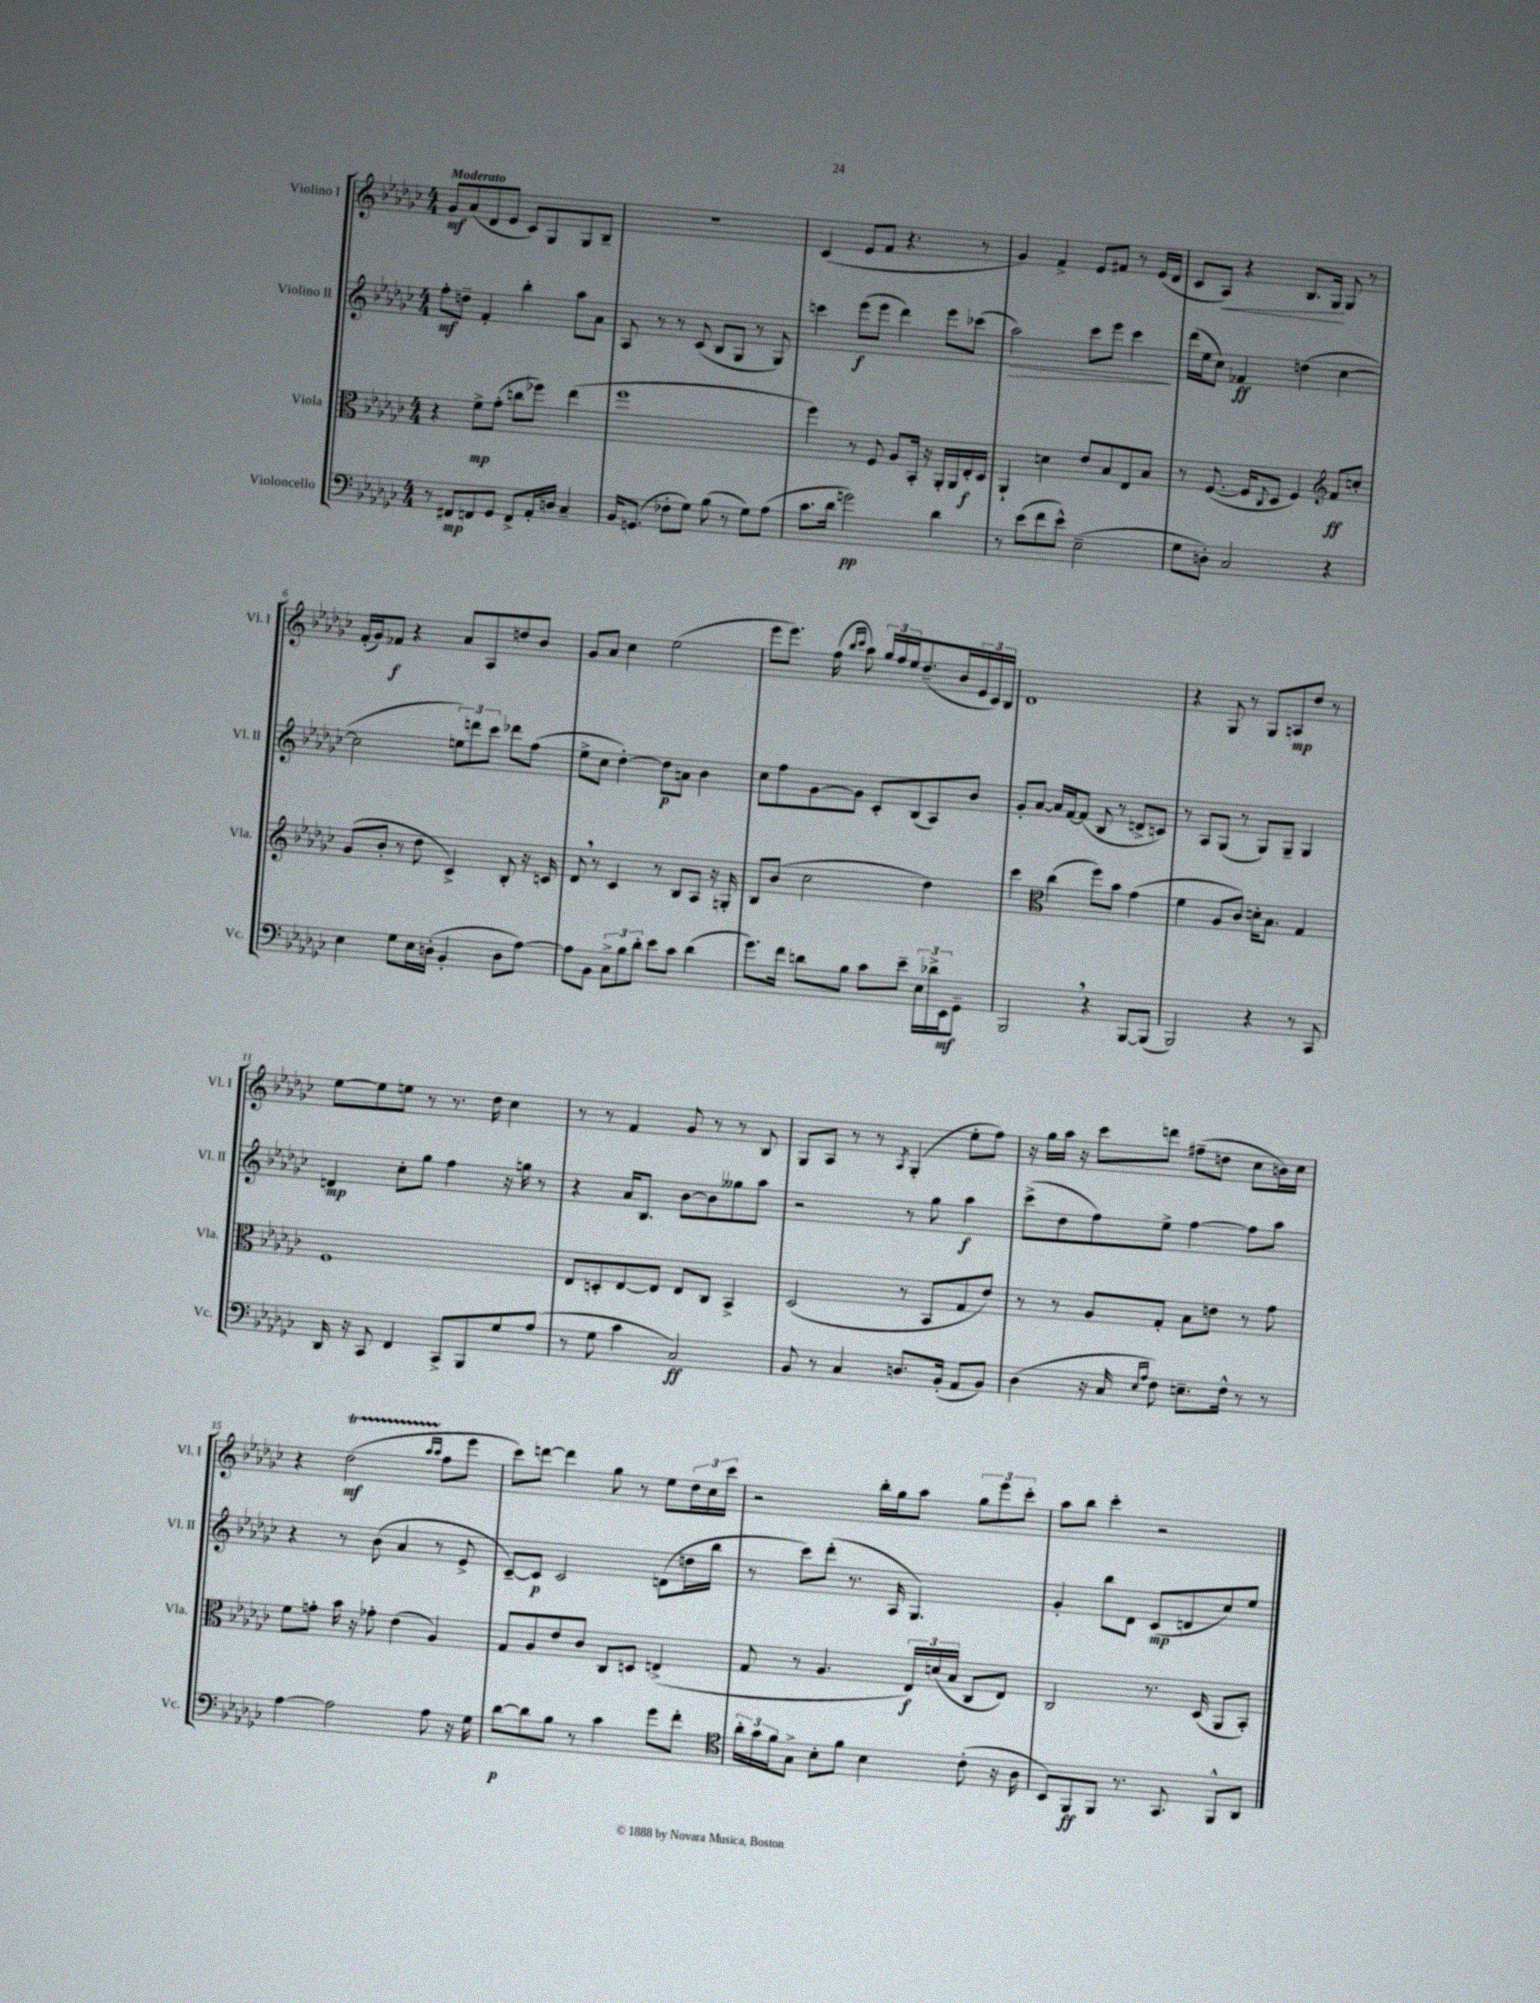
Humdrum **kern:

**kern	**dynam	**kern	**dynam	**kern	**dynam	**kern	**dynam
*part4	*part4	*part3	*part3	*part2	*part2	*part1	*part1
*staff4	*staff4	*staff3	*staff3	*staff2	*staff2	*staff1	*staff1
*I"Violoncello	*	*I"Viola	*	*I"Violino II	*	*I"Violino I	*
*I'Vc.	*	*I'Vla.	*	*I'Vl. II	*	*I'Vl. I	*
*clefF4	*	*clefC3	*	*clefG2	*	*clefG2	*
*k[b-e-a-d-g-c-]	*	*k[b-e-a-d-g-c-]	*	*k[b-e-a-d-g-c-]	*	*k[b-e-a-d-g-c-]	*
*M4/4	*	*M4/4	*	*M4/4	*	*M4/4	*
=1	=1	=1	=1	=1	=1	=1	=1
!	!	!	!	!	!	!LO:TX:a:B:t=Moderato	!
8r	.	4r	.	8ff'\L	mf	8g-/L	mf
8FF#X/L	mp	.	.	8ddn~\J	.	(8a-/	.
8FFn/	.	8f^\L	mp	4f'/	.	8d-/	.
8GG-/J	.	(8g-'\J	.	.	.	8e-/J	.
8FF^/L	.	8ccn\L	.	4bb-'\	.	8c-/L)	.
16AA-'/L	.	8ff-X\J)	.	.	.	8G-/	.
16Dn/JJ	.	.	.	.	.	.	.
4C-~/	.	(4ee-\	.	8aa-\L	.	8G-/	.
.	.	.	.	8a-\J	.	8B-~/J	.
=2	=2	=2	=2	=2	=2	=2	=2
16BB-/KL	.	1ff	.	8A-/	.	1r	.
(8.GGn/J	.	.	.	.	.	.	.
.	.	.	.	8r	.	.	.
8F-X'\L	.	.	.	8r	.	.	.
8G-\J)	.	.	.	(8c-/	.	.	.
(8B-\	.	.	.	8B-/L	.	.	.
8r	.	.	.	8G-/J	.	.	.
8G-\L)	.	.	.	8r	.	.	.
(8A-\J	.	.	.	8G-/)	.	.	.
=3	=3	=3	=3	=3	=3	=3	=3
8.c-\L	.	4ff\)	.	4cccn\	.	(4c-/	.
16d-\Jk	.	.	.	.	.	.	.
2gn\)	pp	8r	.	(8eee-\L	f	8e-/L	.
.	.	8F/	.	8eee-\J	.	8f/J	.
.	.	8A-/L	.	4ddd-\)	.	4.r	.
.	.	16BB-'/Jk	.	.	.	.	.
.	.	16r	.	.	.	.	.
4d-\	.	16AA-'/LL	.	8eee-\L	.	.	.
.	.	16AA-/	.	.	.	.	.
.	.	16E-'/	f	(8ccc-X\J	.	8r	.
.	.	16D-/JJ	.	.	.	.	.
=4	=4	=4	=4	=4	=4	=4	=4
!	!	!	!	!	!LO:HP:b	!	!
8r	.	4AA-`/	.	2aa-\)	>	4g-/)	.
(8e-\L	.	.	.	.	.	.	.
8f\	.	4dn\	.	.	.	4f^/	.
8e-^^\J)	.	.	.	.	.	.	.
(2E-~\	.	8e-/L	.	8ccc-\L	.	8e-/L	.
.	.	8B-/	.	8eee-\J	.	8f#X/J	.
.	.	8E-/	.	4ccc-\	.	8r	.
.	.	8B-/J	.	.	.	(16e-/LL	.
.	.	.	.	.	.	16d-/JJ	.
.	.	.	.	.	]	.	.
=5	=5	=5	=5	=5	=5	=5	=5
8G-\L	.	8r	.	(16ddd-\LL	.	8c-/L	.
.	.	.	.	16ee-\J	.	.	.
!	!	!	!	!	!	!	!LO:HP:b
8Dn'\J)	.	([8.F/	.	8cc-\J)	.	8A-/J)	<
2C-/	.	.	.	4f-X/	ff	4r	.
.	.	16F/KL]	.	.	.	.	.
.	.	8qqC-/	.	.	.	.	.
.	.	8D-/J	.	.	.	.	.
.	.	4F/)	.	(4ddn\	.	8.B-/L	.
.	.	.	.	.	.	16G-/Jk	.
*	*	*clefG2	*	*	*	*	*
4r	.	8f/L	ff	[4cc-\	.	8G-/	[
.	.	8ccn'/J	.	.	.	8r	.
!!LO:LB:g=z
=6	=6	=6	=6	=6	=6	=6	=6
4E-\	.	(8g-/L	.	2cc-\]	.	(16f'/LL	.
.	.	.	.	.	.	16g-/J)	.
.	.	8b-'/J	.	.	.	8f-X/J	f
8G-\L	.	8r	.	.	.	4r	.
16E-\L	.	8dd-\	.	.	.	.	.
(16Dn'\JJ	.	.	.	.	.	.	.
4BB-'/	.	4c-^/)	.	12een\L)	.	8a-/L	.
.	.	.	.	12dddn\	.	.	.
.	.	.	.	.	.	8A-/	.
.	.	.	.	12ccc-\J	.	.	.
8D\L	.	8B-'/	.	8ddd-X\L	.	8ddn/	.
[8A-\J)	.	16r	.	(8ff\J	.	8b-/J	.
.	.	16cn/	.	.	.	.	.
=7	=7	=7	=7	=7	=7	=7	=7
8A-\L]	.	8d-,/	.	8ee-^\L	.	8g-/L	.
8BB-\J	.	8r	.	8cc-\J	.	8a-/J	.
12C-^\L	.	4c-/	.	[4dd-'\)	.	4cc-\	.
12B-\	.	.	.	.	.	.	.
12d-'\J	.	.	.	.	.	.	.
8e-\L	.	8r	.	8dd-\L]	p	(2ee-\	.
8c-\J	.	8B-/L	.	8an\J	.	.	.
(4d-\	.	8A-/J	.	4b-\	.	.	.
.	.	16r	.	.	.	.	.
.	.	16Gn'/	.	.	.	.	.
=8	=8	=8	=8	=8	=8	=8	=8
8.g-\L)	.	8B-/L	.	8cc-\L	.	8eee-\L	.
.	.	(8b-/J	.	8ff\	.	8.eee-\J)	.
16f\Jk	.	.	.	.	.	.	.
8dn\L	.	2cc-\	.	[8g-\	.	.	.
.	.	.	.	.	.	(16ff\	.
.	.	.	.	.	.	16qqbb-/LL	.
.	.	.	.	.	.	16qqccc-/JJ	.
8B-\J	.	.	.	8g-\J]	.	8aa-\)	.
8c-\L	.	.	.	8c-'/L	.	24gg-/LL	.
.	.	.	.	.	.	24ff/	.
.	.	.	.	.	.	24ee-/J	.
8e-~\J	.	.	.	(8B-/	.	(8.dd-~/	.
24E-\LL	.	4dd-\)	.	8A-/)	.	.	.
24d-X^\	.	.	.	.	.	.	.
.	.	.	.	.	.	16b-/L	.
24EE-\J	mf	.	.	.	.	.	.
8GG-~\J	.	.	.	8b-/J	.	24e-/	.
.	.	.	.	.	.	24c-/)	.
.	.	.	.	.	.	24B-/JJ	.
=9	=9	=9	=9	=9	=9	=9	=9
2BBB-,/	.	4ccc-\	.	8g-'/L	.	1d-	.
.	.	.	.	[8a-/J	.	.	.
*	*	*clefC3	*	*	*	*	*
.	.	(4cc-\	.	16a-/LL]	.	.	.
.	.	.	.	[16f/J	.	.	.
.	.	.	.	(8f/J]	.	.	.
4r	.	8ff\L)	.	8B-/	.	.	.
.	.	8b-\J	.	8r	.	.	.
[8BBB-/L	.	(4g-\	.	8dn^/L	.	.	.
(8BBB-/J]	.	.	.	8cn/J)	.	.	.
=10	=10	=10	=10	=10	=10	=10	=10
2BBB-/)	.	4f\	.	8r	.	4r	.
.	.	.	.	8A-/L	.	.	.
.	.	8A-/L	.	(8G-/J	.	8G-/	.
.	.	8c-/J)	.	8r	.	8r	.
4r	.	16dn'\KL	.	8G-/L)	.	8G-/L	.
.	.	8.B-\J	.	.	.	.	.
.	.	.	.	8G-~/J	.	8An/	mp
8r	.	4G-/	.	4G-/	.	8dd-/J	.
8CC-/	.	.	.	.	.	8r	.
!!LO:LB:g=z
=11	=11	=11	=11	=11	=11	=11	=11
16DD-/	.	1F	.	4dn/	mp	[8ee-\L	.
16r	.	.	.	.	.	.	.
8CC-/	.	.	.	.	.	8ee-\]	.
4FF/	.	.	.	8cc-'\L	.	8een\J	.
.	.	.	.	8gg-\J	.	8r	.
8CC-^/L	.	.	.	4ff\	.	8.r	.
8BBB-/	.	.	.	.	.	.	.
.	.	.	.	.	.	16dd-\	.
8G-/	.	.	.	16r	.	4cc-\	.
.	.	.	.	16ggn\	.	.	.
(8A-/J	.	.	.	8r	.	.	.
=12	=12	=12	=12	=12	=12	=12	=12
8r	.	8E-/L	.	4r	.	8r	.
8G-\	.	8Dn'/	.	.	.	8r	.
4c-\	.	[8E-/	.	16a-/KL	.	4f/	.
.	.	.	.	8.B-/J	.	.	.
.	.	8E-/J]	.	.	.	.	.
2C-/)	ff	8E-/L	.	[8b-\L	.	8g-/	.
.	.	8C-/J	.	8b-\]	.	8r	.
.	.	4BB-^/	.	8gg--X\	.	8r	.
.	.	.	.	8aa-\J	.	8B-/	.
=13	=13	=13	=13	=13	=13	=13	=13
8BB-/	.	(2D-/	.	2r	.	8G-/L	.
8r	.	.	.	.	.	8A-/J	.
4C-/	.	.	.	.	.	8r	.
.	.	.	.	.	.	8r	.
.	.	.	.	.	.	8qA-/	.
8.Dn/L	.	8r	.	8r	.	(4G-'/	.
.	.	8BB-/L	.	8gg-\	.	.	.
(16BB-'/Jk	.	.	.	.	.	.	.
8AA-/L	.	8G-/	.	4aa-\	f	8ee-'\L	.
8BB-/J)	.	8e-/J)	.	.	.	8ff\J)	.
=14	=14	=14	=14	=14	=14	=14	=14
(4D-\	.	8r	.	(8ccc-^\L	.	16r	.
.	.	.	.	.	.	16gg-\LL	.
.	.	8r	.	8dd-\	.	16aa-\JJ	.
.	.	.	.	.	.	16r	.
16r	.	8A-/L	.	8ff\)	.	8ccc-\L	.
16C-/	.	.	.	.	.	.	.
16qqE-/LL	.	.	.	.	.	.	.
16qqA-/JJ	.	.	.	.	.	.	.
8F\)	.	8G-'/J	.	8ee-^\J	.	8dddn\J	.
8.En~\L	.	8B-\L	.	[4ff\	.	(8ff#X~\L	.
.	.	8en\J	.	.	.	8ddn\J	.
16F^^\Jk	.	.	.	.	.	.	.
8r	.	8r	.	8ff\L]	.	8cc-\L	.
8r	.	8g-\	.	8aa-\J	.	16bn\L)	.
.	.	.	.	.	.	16cc-\JJ	.
!!LO:LB:g=z
=15	=15	=15	=15	=15	=15	=15	=15
[4A-\	.	8f\L	.	4r	.	4r	.
.	.	8gn'\J	.	.	.	.	.
2A-\]	.	16b-\	.	8r	.	(2dd-T\	mf
.	.	16r	.	.	.	.	.
.	.	8g-X'\	.	(8b-\	.	.	.
.	.	(4e-\	.	4a-/	.	.	.
.	.	.	.	.	.	16qqaa-/LL	.
.	.	.	.	.	.	16qqaa-/JJ	.
8A-\	.	4A-/)	.	8r	.	8ff\L	.
16r	.	.	.	8e-^/	.	8eee-\J	.
16G-\	.	.	.	.	.	.	.
=16	=16	=16	=16	=16	=16	=16	=16
[8d-\L	p	8G-/L	.	[8c-~/L)	.	8ccc-\L)	.
8d-\]	.	8A-/	.	8c-/J]	p	[8dddn\J	.
8B-\J	.	8e-/	.	2c-/	.	4ddd\]	.
8r	.	8c-/J	.	.	.	.	.
4c-\	.	8C-/L	.	.	.	8gg-\	.
.	.	8Dn/J	.	.	.	8r	.
8g-\L	.	(4En^/	.	(8dn\L	.	8ee-\L	.
8f'\J	.	.	.	16ddn\L	.	24dd-\L	.
.	.	.	.	.	.	24cc-\	.
.	.	.	.	16bb-\JJ	.	.	.
.	.	.	.	.	.	24ccc-\JJ	.
=17	=17	=17	=17	=17	=17	=17	=17
*clefC4	*	*	*	*	*	*	*
24a-'\LL	.	8G-/	.	8r	.	2r	.
24g-\	.	.	.	.	.	.	.
24f\J	.	.	.	.	.	.	.
8G-^\J	.	8r	.	8ccc-\L)	.	.	.
8B-'\L	.	4.A-/	.	(8ddd-'\J	.	.	.
8f\J	.	.	.	8.r	.	.	.
4B-\	.	.	.	.	.	16bb-'\LL	.
.	.	.	.	16A-/	.	16gg-\J	.
.	.	24E-/LL)	f	4.G-/)	.	8aa-\J	.
.	.	(24dn/	.	.	.	.	.
.	.	24B-/JJ	.	.	.	.	.
(8c-'\	.	8C-/L	.	.	.	12gg-\L	.
.	.	.	.	.	.	12eee-\	.
16r	.	8E-/J)	.	.	.	.	.
.	.	.	.	.	.	12ccc-'\J	.
16A-\	.	.	.	.	.	.	.
=18	=18	=18	=18	=18	=18	=18	=18
8BB-/L)	.	2C-/	.	4g-'/	.	8aa-\L	.
8FF/	ff	.	.	.	.	8bb-\J	.
8FF/J	.	.	.	8bb-\L	.	4ccc-'\	.
8.r	.	.	.	8d-\J	.	.	.
.	.	8.r	.	(8c-/L	mp	2r	.
8.GG-/	.	.	.	.	.	.	.
.	.	.	.	8dn/	.	.	.
.	.	(16D-/	.	.	.	.	.
8FF^^/L	.	8AA-/L	.	8cc-/)	.	.	.
8AA-/J	.	8BB-'/J)	.	8ee-/J	.	.	.
==	==	==	==	==	==	==	==
*-	*-	*-	*-	*-	*-	*-	*-
